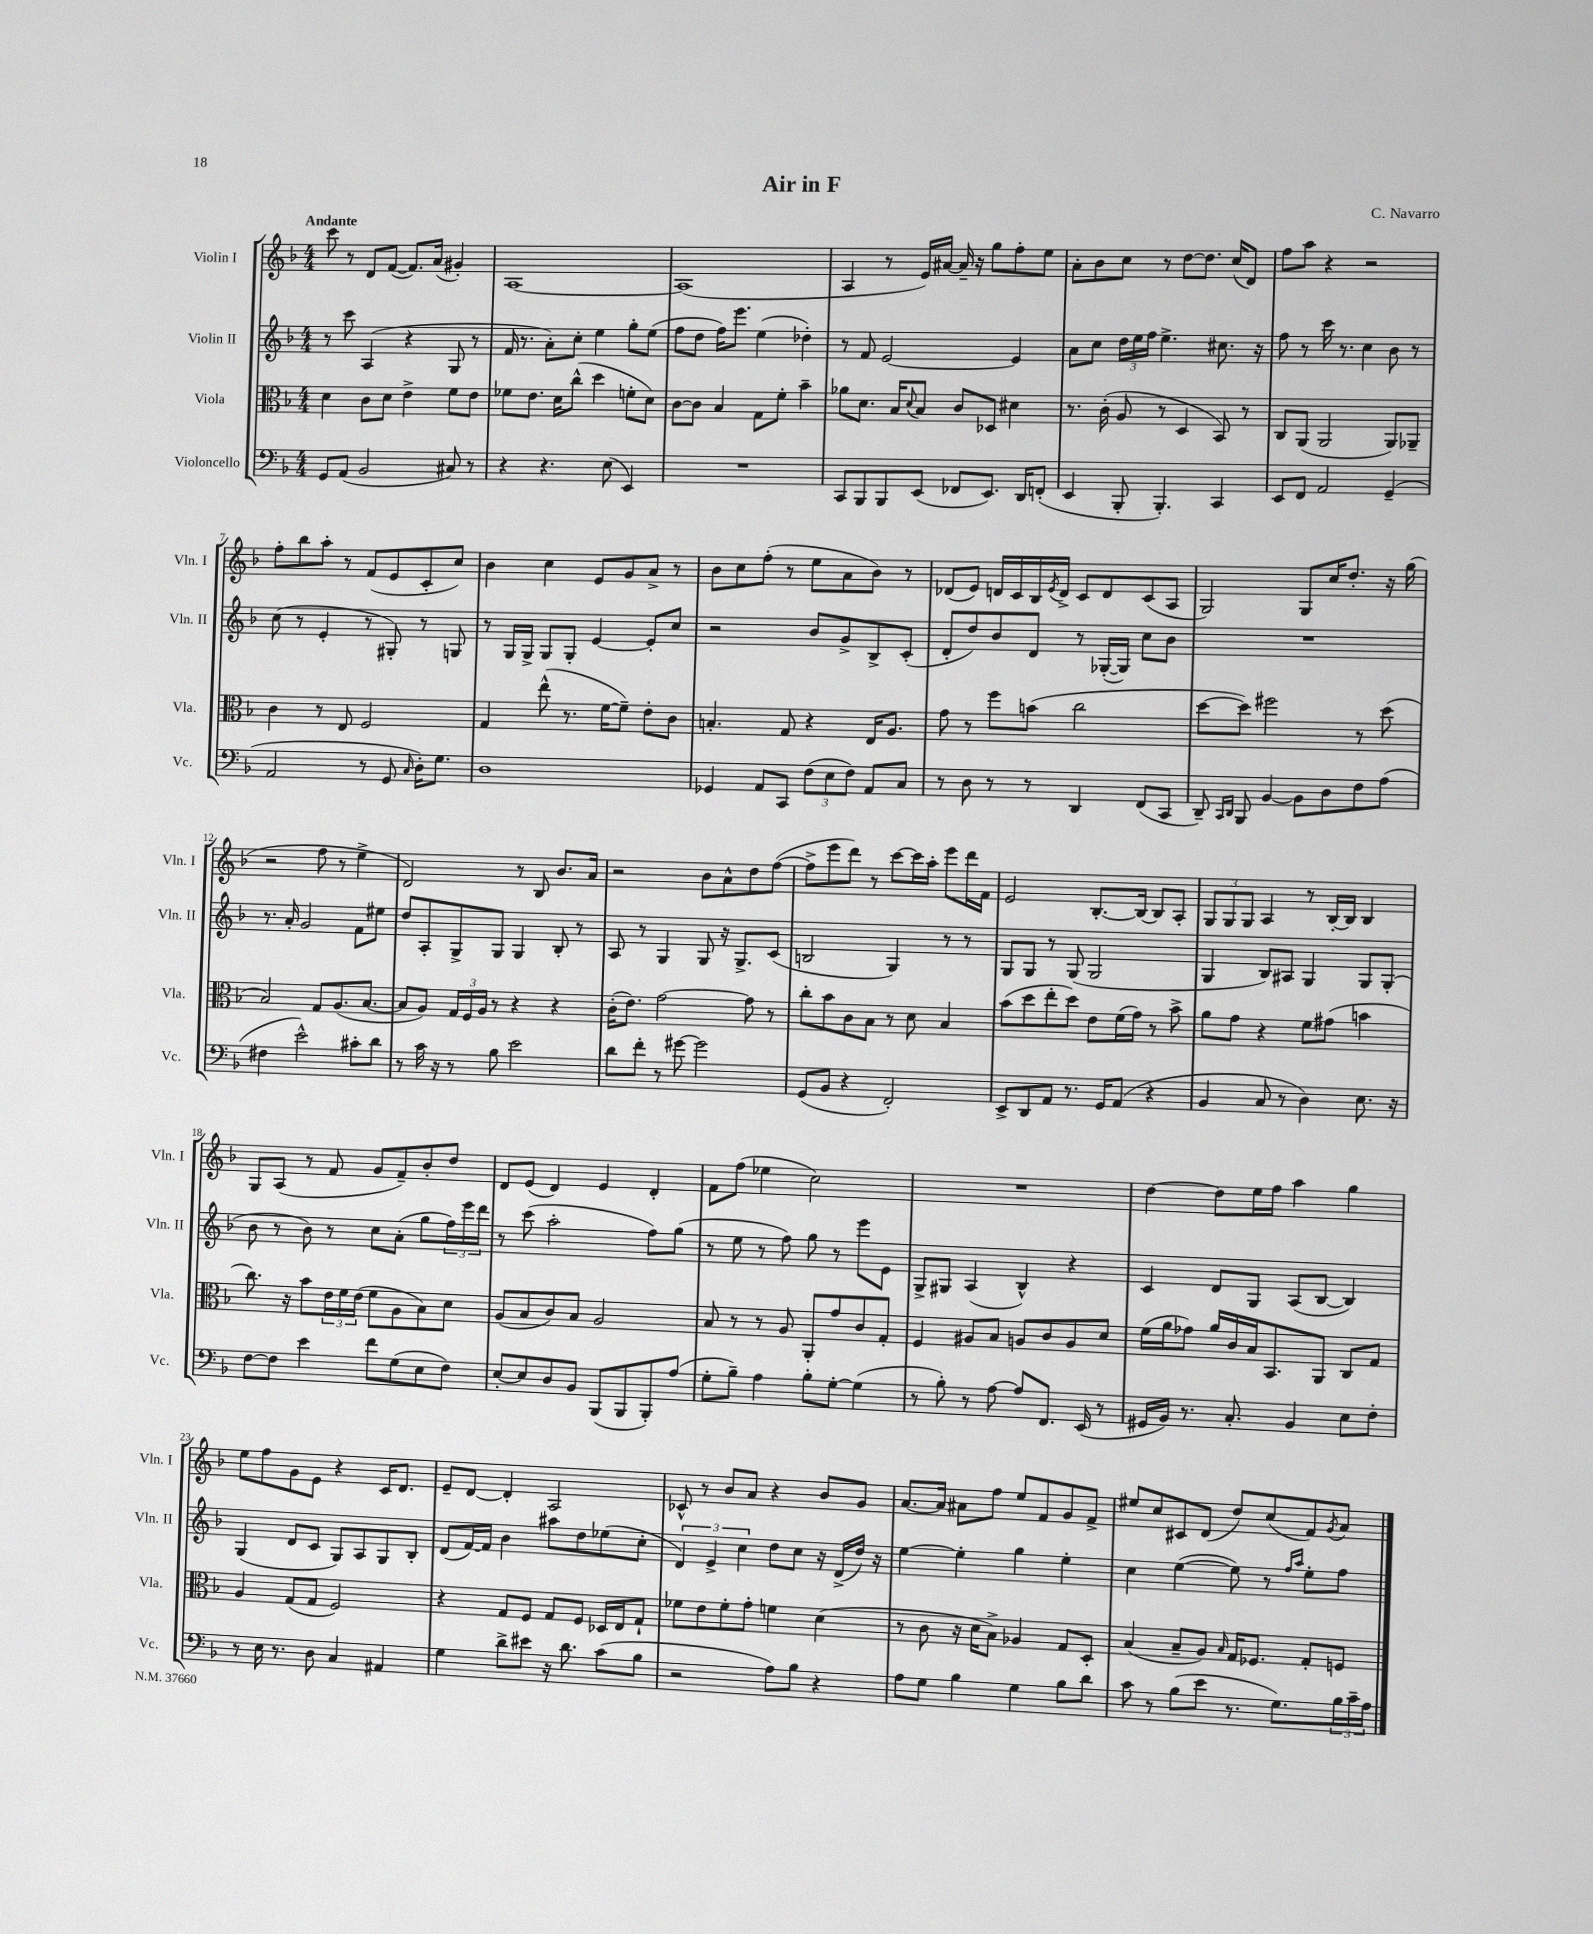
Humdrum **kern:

**kern	**kern	**kern	**kern
*staff4	*staff3	*staff2	*staff1
*clefF4	*clefC3	*clefG2	*clefG2
*k[b-]	*k[b-]	*k[b-]	*k[b-]
*M4/4	*M4/4	*M4/4	*M4/4
8GG/L	4d\	8r	8ccc\
(8AA/J	.	8ccc\	8r
2BB-/	8c\L	(4A/	8d/L
.	8d\J	.	([8f/J
.	4e^\	4r	8.f/]L)
.	.	.	(16a/Jk
8C#/)	8f\L	8G/	4g#'/)
8r	8e\J	8r	.
=	=	=	=
4r	8f-\L	16f/	[1A
.	.	8.r	.
.	8.e\J	.	.
4.r	.	8a'\L)	.
.	16d\LK	.	.
.	(8cc^^\J	8cc'\J	.
.	4dd\	4ee\	.
(8E\	.	.	.
4EE/)	8f'\L	8gg'\L	.
.	8d\J)	(8ee\J	.
=	=	=	=
1r	[8c\L	8ff\L	(1A]
.	8c\]J	8dd\J	.
.	4B-/	16ff\LK)	.
.	.	8.eee\J	.
.	8G\L	(4ee\	.
.	8f'\J	.	.
.	4b-~\	4dd-'\)	.
=	=	=	=
8CC/L	8a-\L	8r	4A/
8BBB-/	8.d\J	8f/	.
8BBB-/	.	[2e/	8r
.	16B-/LK	.	.
.	8qqd/	.	.
(8EE/J	8B-/J	.	16e/LL)
.	.	.	[16a#/JJ
8FF-/L	8c/L	.	16a#~/]
.	.	.	16r
8.EE/J)	8D-/J	.	8gg\L
.	4d#\	4e/]	8ff'\
16DD/LK	.	.	.
(8FF'/J	.	.	8ee\J
=	=	=	=
4EE/	8.r	8a\L	8a'\L
.	.	8cc\J	8b-\
.	(16c'\	.	.
8BBB-'/	8A/	24dd\LL	8cc\J
.	.	24ee\	.
.	.	24ff\JJ	.
4.BBB-'/)	8r	4.ee^\	8r
.	4D/	.	[8dd\L
.	.	.	8.dd\]J
4CC/	8BB-/)	8.cc#\	.
.	.	.	(16cc/LK
.	8r	.	8d/J)
.	.	16r	.
=	=	=	=
8EE/L	8C/L	8ff\	8ff\L
8FF/J	(8AA/J	8r	8aa\J
2AA/	2AA/	16ccc\	4r
.	.	8.r	.
.	.	4cc\	2r
(4GG~/	8AA/L)	8b-\	.
.	8AA-~/J	8r	.
=	=	=	=
2AA/	4c\	(8cc\	8ff'\L
.	.	8r	8bb-\
.	8r	4e'/	8aa'\J
.	8E/	.	8r
8r	2F/	8r	(8f/L
8GG/	.	8G#'/)	8e/
16qqC/	.	.	.
16D'\LK)	.	8r	8c'/
8.G\J	.	.	.
.	.	8G/	8cc/J)
=	=	=	=
1D	4G/	8r	4b-\
.	.	16G/LL	.
.	.	16G^/JJ	.
.	(8ee^^\	8G/L	4cc\
.	8.r	8G'/J	.
.	.	[4e/	8e/L
.	[16f\LK	.	.
.	8f~\]J)	.	8g/
.	8e'\L	8e'/]L	8a^/J
.	8c\J	8cc/J	8r
=	=	=	=
4GG-/	4.B'/	2r	8b-\L
.	.	.	8cc\
8AA/L	.	.	(8ff'\J
8CC/J	8G/	.	8r
(12F\L	4r	8b-/L	8ee\L
12E\	.	.	.
.	.	8g^/	8a\
12F\J)	.	.	.
8AA/L	16E/LK	8B-^/	8b-\J)
.	8.A/J	.	.
8C/J	.	(8c'/J	8r
=	=	=	=
8r	8g\	8d'/L	(8d-/L
8D\	8r	8dd/)	8e/J)
8r	8ff\L	8b-/	16d/LL
.	.	.	16c/
8r	(8b\J	8d/J	16B-/
.	.	.	8qe/
.	.	.	16d^/JJ
4DD/	2cc\	8r	8c/L
.	.	([16G-'/LL	8d/
.	.	16G-/]JJ)	.
(8FF/L	.	8cc\L	(8c/
8CC/J	.	8b-\J	8A/J
=	=	=	=
8DD~/)	[8dd\L	1r	2G/)
16qqCC/LL	.	.	.
16qqDD/JJ	.	.	.
8BBB-/	8dd\]J)	.	.
[4BB-/	2ff#\	.	.
8BB-\]L	.	.	8G/L
8D\	.	.	16cc/K
.	.	.	8.dd'/J
8F\	8r	.	.
(8A\J	(8dd\	.	16r
.	.	.	(16gg\
=	=	=	=
4F#\	2B-/)	8.r	2r
.	.	16a'/	.
2e^^\)	.	2g/	.
.	8G/L	.	8ff\
.	(8.A/	.	8r
8c#'\L	.	8f\L	4ee^\
.	[8.B-/J	.	.
8d\J	.	8ee#\J	.
=	=	=	=
8r	8B-/]L	8dd/L	2d/)
16c\	8A/J)	8A'/	.
16r	.	.	.
8r	24G/LL	8G^/	.
.	24F/	.	.
.	24A/JJ	.	.
8B-\	8r	8G/J	.
2e\	4r	4G/	8r
.	.	.	8B-/
.	4r	8B-'/	8.b-/L
.	.	8r	.
.	.	.	16a/Jk
=	=	=	=
8d\L	(16c'\LK	8A/	2r
.	8.e\J)	.	.
8f'\J	.	8r	.
8r	[2g\	4G/	.
[8g#\	.	.	.
2g#\]	.	8G/	8b-\L
.	.	16r	8a^^\
.	.	8.G^/L	.
.	8g\]	.	8dd\
.	8r	(8c/J	([8ff\J
=	=	=	=
(8GG/L	8cc'\L	2B/	8ff^\]L
8BB-/J	8b-\	.	8eee\
4r	8c\	.	8ddd\J)
.	8B-\J	.	8r
2FF'/)	8r	4G/)	[8ccc\L
.	8d\	.	16ccc\]L
.	.	.	16aa'\JJ
.	4B-/	8r	8eee\L
.	.	8r	16ddd\L
.	.	.	16f\JJ
=	=	=	=
8EE^/L	(8b-\L	8G/L	2e/
8DD/	8dd\	8G/J	.
8AA/J	8ee'\	8r	.
8.r	8dd\J)	(8G/	.
.	8e\L	2G/	[8.B-'/L
16GG/LK	.	.	.
(8AA/J	(16f\L	.	.
.	16g\JJ)	.	16B-/_Jk
4r	8r	.	8B-/]L
.	8b-^\	.	8A'/J
=	=	=	=
4BB-/	8a\L	4G/	12G/L
.	.	.	12G/
.	8g\J	.	.
.	.	.	12G/J
8C/	4r	8B-/L)	4A/
8r	.	8A#/J	.
4D\)	8f\L	4G/	8r
.	(8g#\J	.	[16B-'/LL
.	.	.	16B-/]JJ
8.E\	4b\	8G/L	4B-/
.	.	(8G'/J	.
16r	.	.	.
=	=	=	=
[8F\L	8.cc\)	8b-\	8G/L
8F\]J	.	8r	(8A/J
.	16r	.	.
4e\	8b-\L	8b-\)	8r
.	24e\L	8r	8f/
.	24f\	.	.
.	(24e\JJ	.	.
8f\L	8f\L	8cc\L	8g/L
(8G\	8A\	(8a'\J	8f~/)
8E\	8B-\)	8gg\L	8b-'/
8F\J)	8d\J	24ff\L)	8dd/J
.	.	24eee\	.
.	.	24ddd\JJ	.
=	=	=	=
[8E'/L	(8A/L	8r	8d/L
8E/]	8B-/	(8ccc\	(8e/J
8D/	8c/)	2aa'\	4d/)
8BB-/J	8B-/J	.	.
(8BBB-/L	2A/	.	4e/
8BBB-/	.	.	.
8BBB-'/)	.	8ff\L)	4d'/
(8A/J	.	(8gg\J	.
=	=	=	=
8G'\L	8B-/	8r	8f\L
8B-~\J)	8r	8ee\	(8ff\J
4A\	8r	8r	4ee-\
.	8A/	8ff\)	.
8B-'\L	8AA'/L	8gg\	2cc\)
[8G'\J	8g/	8r	.
(4G\]	8c/	8eee\L	.
.	8G'/J	8e\J	.
=	=	=	=
8r	4F/	8G^/L	1r
8B-'\)	.	8G#/J	.
8r	8A#/L	(4A/	.
[8A\	8B-/J	.	.
8A/]L	8A/L	4B-^^/)	.
8.FF/J	8c/	.	.
.	8A/	4r	.
(16EE/	.	.	.
8r	8d/J	.	.
=	=	=	=
16GG#/LL	(16f\LL	4c/	[4dd\
16BB-/JJ)	16a\J	.	.
8.r	8g-\J)	.	.
.	16a/LL	8d/L	8dd\]L
8.C'/	16c/	.	.
.	16B-/J	8G/J	16ee\L
.	8.BB-/	.	16ff\JJ
4BB-/	.	(8A/L	4aa\
.	8AA/J	[8B-/J	.
8E\L	8C/L	4B-/])	4gg\
8F'\J	8G/J	.	.
=	=	=	=
8r	4A/	(4G/	8ee\L
16E\	.	.	8ff\
8.r	.	.	.
.	(8G/L	8d/L	8g\
8D\	8G/J	8c/J	8e\J
4C/	2F/)	8G/L)	4r
.	.	8A/	.
4AA#/	.	8G/	16c/LK
.	.	.	8.d/J
.	.	8B-'/J	.
=	=	=	=
4G\	4r	(8d/L	8e~/L
.	.	[16f/L)	[8d/J
.	.	16f/]JJ	.
8d^\L	8G/L	4b-\	4d'/]
8e#\J	8F/J	.	.
16r	8G/L	8aa#\L	2A/
8.d\	.	.	.
.	8F/J	8dd\	.
(8c\L	16D-/LL	(8ee-\	.
.	16E/J	.	.
8B-\J	8G`/J	8cc'\J	.
=	=	=	=
2r	8f-\L	6d/)	8c-^^/
.	8e\	.	8r
.	.	6e^/	.
.	8f-'\	.	8b-/L
.	.	6cc\	.
.	8g'\J	.	8a/J
8A\L)	4f\	8dd\L	4r
8B-\J	.	8cc\J	.
4r	(4d\	16r	8b-/L
.	.	(16d^/LL	.
.	.	16dd/JJ)	8g/J
.	.	16r	.
=	=	=	=
8A\L	8r	[4ee\	[8.a/L
8G\J	8c\	.	.
.	.	.	16a/]Jk
4B-\	16r	4ee'\]	8a#\L
.	16d\LK	.	.
.	8B-^\J)	.	8ff\J
4G\	4A-/	4gg\	8ee/L
.	.	.	8f/
8B-\L	8G/L	4ee'\	8g/
8d\J	8D'/J	.	8f^/J
=	=	=	=
8c\	(4B-/	4cc\	8ee#/L
8r	.	.	8cc/
(8B-\L	8B-~/L	([4ee\	8c#/
8e\J	8A/J)	.	(8d/J
.	16qqB-/	.	.
8.r	16G/LK	8ee\])	8dd/L)
.	8.F-/J	.	.
.	.	8r	(8cc/
8.G\L)	.	.	.
.	.	16qqff/LL	.
.	.	16qqaa/JJ	.
.	8G'/L	8ee'\L	8f/)
.	.	.	8qg/
24B-\L	8F/J	8ff\J	8a/J
24c~\	.	.	.
24A\JJ	.	.	.
==	==	==	==
*-	*-	*-	*-
